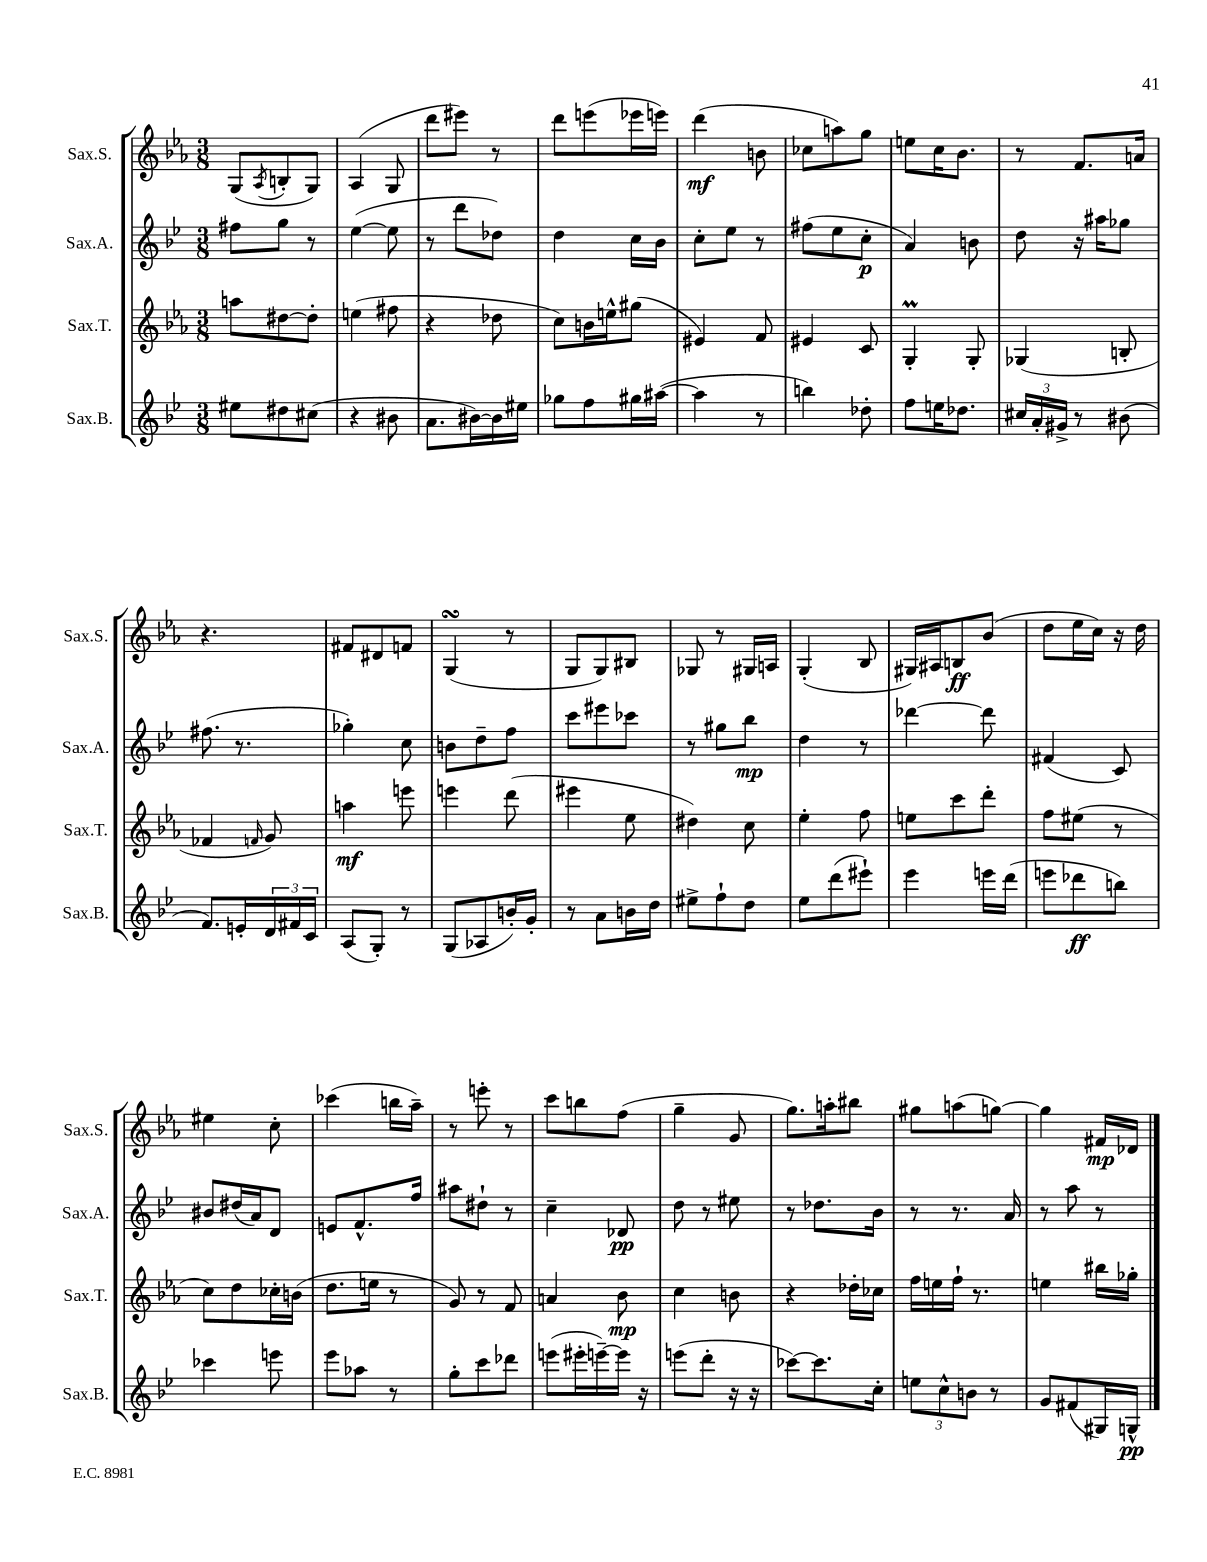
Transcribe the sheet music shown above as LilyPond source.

<<
\new StaffGroup <<
\new Staff = "s0" \with { instrumentName = "Sax.S." shortInstrumentName = "Sax.S." } {
    \clef treble \key ees \major \numericTimeSignature \time 3/8
    g8( \acciaccatura { aes8 } b8-. g8) |
    aes4( g8 |
    d'''8 eis'''8) r8 |
    d'''8 e'''8( ees'''16 e'''16) |
    d'''4\mf( b'8 |
    ces''8 a''8) g''8 |
    e''8 c''16 bes'8. |
    r8 f'8. a'16 |
    r4. |
    fis'8 dis'8 f'8 |
    g4\turn( r8 |
    g8 g8) bis8 |
    ges8 r8 gis16 a16 |
    g4-.( bes8 |
    gis16) ais16 b8\ff bes'8( |
    d''8 ees''16 c''16) r16 d''16 |
    eis''4 c''8-. |
    ces'''4( b''16 aes''16--) |
    r8 e'''8-. r8 |
    c'''8 b''8 f''8( |
    g''4-- g'8 |
    g''8.) a''16-. bis''8 |
    gis''8 a''8( g''8~) |
    g''4 fis'16\mp des'16 \bar "|." |
}
\new Staff = "s1" \with { instrumentName = "Sax.A." shortInstrumentName = "Sax.A." } {
    \clef treble \key bes \major \numericTimeSignature \time 3/8
    fis''8 g''8 r8 |
    ees''4~( ees''8 |
    r8 d'''8 des''8) |
    d''4 c''16 bes'16 |
    c''8-. ees''8 r8 |
    fis''8( ees''8 c''8-.\p |
    a'4) b'8 |
    d''8 r16 ais''16 ges''8 |
    fis''8.( r8. |
    ges''4-.) c''8 |
    b'8 d''8-- f''8 |
    c'''8 eis'''8 ces'''8 |
    r8 gis''8 bes''8\mp |
    d''4 r8 |
    des'''4~ des'''8 |
    fis'4( c'8) |
    bis'8 dis''16( a'16) d'8 |
    e'8 f'8.-^ f''16 |
    ais''8 dis''8-! r8 |
    c''4-- des'8\pp |
    d''8 r8 eis''8 |
    r8 des''8. bes'16 |
    r8 r8. a'16 |
    r8 a''8 r8 \bar "|." |
}
\new Staff = "s2" \with { instrumentName = "Sax.T." shortInstrumentName = "Sax.T." } {
    \clef treble \key ees \major \numericTimeSignature \time 3/8
    a''8 dis''8~ dis''8-. |
    e''4( fis''8 |
    r4 des''8 |
    c''8) b'16 e''16-^ gis''8( |
    eis'4) f'8 |
    eis'4 c'8 |
    g4-.\prall g8-. |
    ges4( b8-. |
    fes'4 \grace { f'16 } g'8) |
    a''4\mf e'''8 |
    e'''4 d'''8( |
    eis'''4 ees''8 |
    dis''4) c''8 |
    ees''4-. f''8 |
    e''8 c'''8 d'''8-. |
    f''8 eis''8( r8 |
    c''8) d''8 ces''16-. b'16( |
    d''8. e''16 r8 |
    g'8) r8 f'8 |
    a'4 bes'8\mp |
    c''4 b'8 |
    r4 des''16-. ces''16 |
    f''16 e''16 f''16-! r8. |
    e''4 bis''16 ges''16-. \bar "|." |
}
\new Staff = "s3" \with { instrumentName = "Sax.B." shortInstrumentName = "Sax.B." } {
    \clef treble \key bes \major \numericTimeSignature \time 3/8
    eis''8 dis''8 cis''8( |
    r4 bis'8 |
    a'8. bis'16~) bis'16 eis''16 |
    ges''8 f''8 gis''16 ais''16~( |
    ais''4 r8 |
    b''4) des''8-. |
    f''8 e''16 des''8. |
    \tuplet 3/2 { cis''16 a'16-. gis'16-> } r8 bis'8( |
    f'8.) e'16-. \tuplet 3/2 { d'16 fis'16 c'16 } |
    a8( g8-.) r8 |
    g8( aes8 b'16-.) g'16-. |
    r8 a'8 b'16 d''16 |
    eis''8-> f''8-! d''8 |
    ees''8 d'''8( eis'''8-!) |
    ees'''4 e'''16 d'''16( |
    e'''8 des'''8\ff b''8) |
    ces'''4 e'''8 |
    ees'''8 aes''8 r8 |
    g''8-. c'''8 des'''8 |
    e'''8( eis'''16-. e'''16~--) e'''16 r16 |
    e'''8( d'''8-. r16 r16 |
    ces'''8~) ces'''8. c''16-. |
    \tuplet 3/2 { e''8 c''8-^ b'8 } r8 |
    g'8 fis'8( gis16) g16-^\pp \bar "|." |
}
>>
>>
\layout { \context { \Score \remove "Bar_number_engraver" } }
